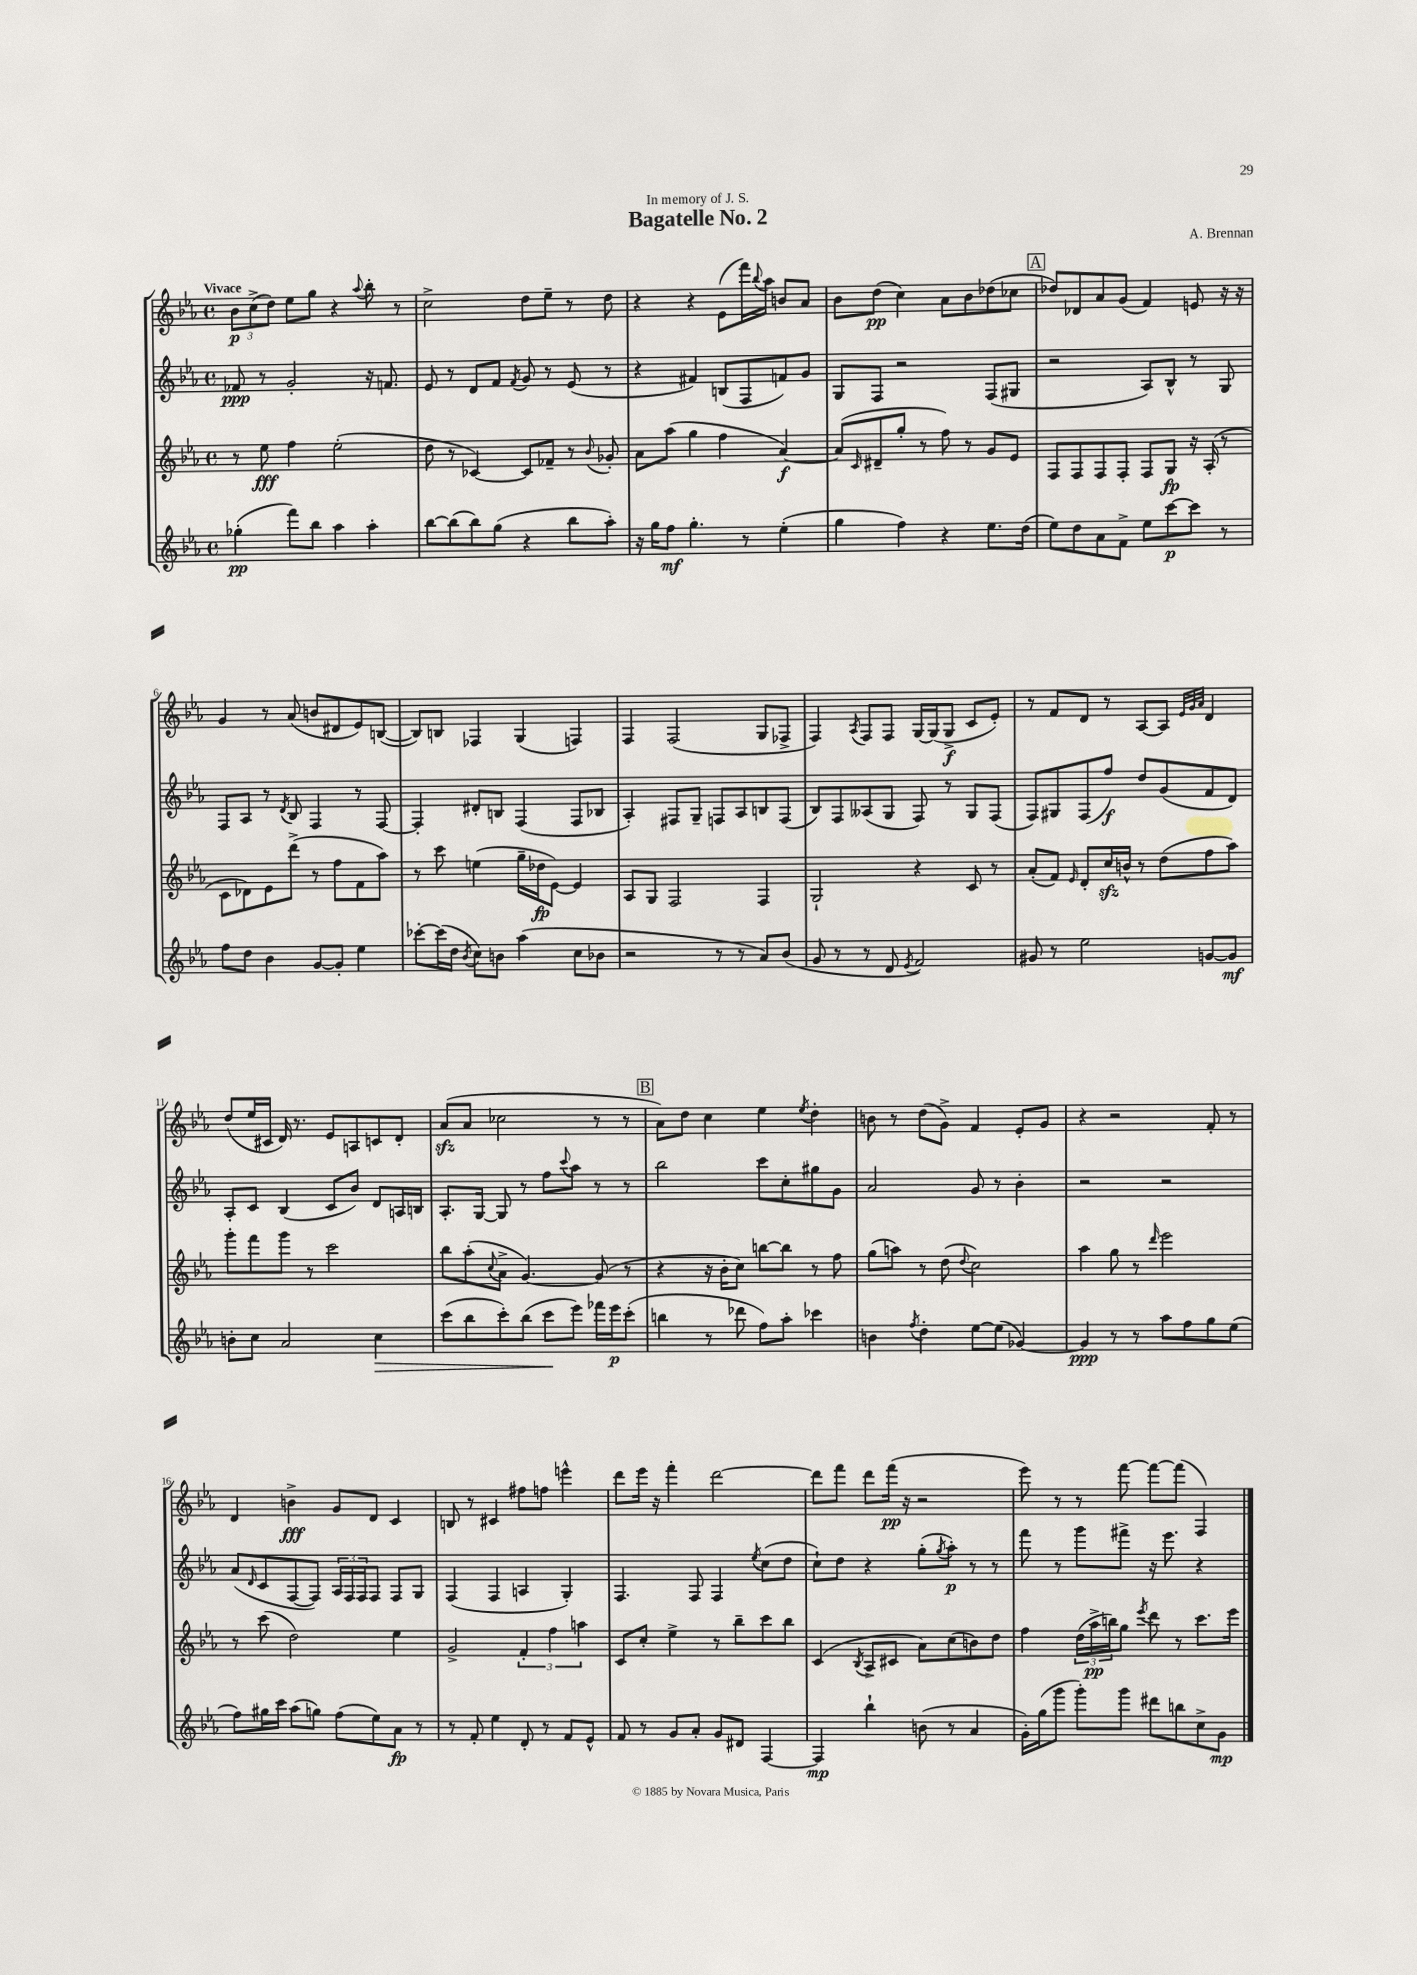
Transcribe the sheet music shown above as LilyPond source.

\header { title = "Bagatelle No. 2" composer = "A. Brennan" dedication = "In memory of J. S." }
<<
\new StaffGroup <<
\new Staff = "s0" {
    \clef treble \key ees \major \defaultTimeSignature \time 4/4 \tempo "Vivace"
    \tuplet 3/2 { bes'8\p c''8->( d''8) } ees''8 g''8 r4 \appoggiatura { aes''8 } bes''8-. r8 |
    c''2-> d''8 ees''8-- r8 d''8 |
    r4 r4 ees'8( f'''16) \appoggiatura { bes''8 } aes''16 b'8 aes'8 |
    bes'8 d''8\pp( c''4) aes'8 bes'8 des''8( ces''8 |
    \mark \markup { \box "A" } des''8) des'8 aes'8 g'8( f'4) e'8 r16 r16 |
    g'4 r8 aes'8( b'8 dis'8 ees'8) b8~( |
    b8) b8 fes4 g4( f4) |
    f4 f2( g8 fes8-> |
    f4) \acciaccatura { aes8 } f8 f8 g16~ g16( g8->\f c'8 ees'8-.) |
    r8 f'8 d'8 r8 aes8~ aes8 \grace { ees'32 g'32 aes'32 } d'4 |
    d''8( ees''16 cis'16 d'16) r8. ees'8 a8 c'8 d'8-. |
    aes'8\sfz( aes'8 ces''2 r8 r8 |
    \mark \markup { \box "B" } aes'8) d''8 c''4 ees''4 \acciaccatura { ees''8 } d''4-. |
    b'8 r8 d''8( g'8->) f'4 ees'8-. g'8 |
    r4 r2 f'8-. r8 |
    d'4 b'4->\fff g'8 d'8 c'4 |
    b8 r8 cis'4 fis''8 f''8 e'''4-^ |
    d'''8 ees'''16 r16 f'''4-. d'''2~ |
    d'''8 f'''8 d'''8 f'''16\pp( r16 r2 |
    ees'''8) r8 r8 f'''8~ f'''8~ f'''8( f4) \bar "|." |
}
\new Staff = "s1" {
    \clef treble \key ees \major \defaultTimeSignature \time 4/4
    fes'8\ppp r8 g'2-. r16 f'8. |
    ees'8 r8 d'8 f'8 \acciaccatura { f'8 } g'8 r8 ees'8( r8 |
    r4 fis'4) b8( f8 f'8) g'8 |
    g8 f8 r2 f8( gis8 |
    \mark \markup { \box "A" } r2 aes8) bes8-^ r8 g8 |
    f8 aes8 r8 \acciaccatura { d'8 } bes8 f4 r8 f8~ |
    f4-. dis'8-. b8 f4( f8 bes8 |
    aes4-.) fis8 g8-- f8 aes8 b8 f8( |
    bes8) f8 aeses8( g8 f8) r8 g8 f8( |
    f8) gis8 f8( f''8\f) d''8 g'8( f'8 d'8) |
    aes8-. c'8 bes4( c'8 bes'8) d'8 a16 b16 |
    aes8.-. g16~ g8 r8 f''8 \appoggiatura { c'''8 } aes''8 r8 r8 |
    \mark \markup { \box "B" } bes''2 c'''8 c''8-. gis''8 g'8 |
    aes'2 g'8 r8 bes'4-. |
    r2 r2 |
    aes'8( \grace { d'16 } c'8 f8~ f8) \tuplet 3/2 { aes16 f16 f16 } f8 f8 g8 |
    f4( f4 a4 g4-.) |
    f4. f8 f4 \acciaccatura { ees''8 } c''8( d''8 |
    c''8-!) d''8 r4 g''8-.( \acciaccatura { g''8 } aes''8-.\p) r8 r8 |
    f'''8 r8 g'''8 fis'''8-> r16 ees'''8. r4 \bar "|." |
}
\new Staff = "s2" {
    \clef treble \key ees \major \defaultTimeSignature \time 4/4
    r8 ees''8\fff f''4 ees''2-.( |
    d''8 r8 ces'4~) ces'8 fes'8-- r8 \appoggiatura { bes'8 } ges'8-. |
    aes'8 aes''8( g''4 f''4 aes'4~\f) |
    aes'8( \grace { c'16 } dis'8-- g''8-. r8 f''8) r8 g'8 ees'8 |
    \mark \markup { \box "A" } f8 f8 f8 f8-. f8 g8\fp r16 aes16-.( r8 |
    c'8 des'8) ees'8 d'''8->( r8 f''8 f'8 aes''8) |
    r8 c'''8 e''4( g''16-- des''16\fp ees'8~) ees'4 |
    aes8 g8 f2 f4 |
    g2-! r4 c'8 r8 |
    aes'8-.( f'8) \grace { ees'16 } d'8-. c''16\sfz b'16-^ r8 d''8( f''8 aes''8) |
    g'''8-. f'''8 g'''8 r8 c'''2 |
    bes''8 aes''8-.( \appoggiatura { c''8 } aes'8-> g'4.~) g'8( r8 |
    \mark \markup { \box "B" } r4 r16 bes'16-. c''8) b''8~ b''8 r8 f''8 |
    g''8( a''8) r8 d''8( \appoggiatura { d''8 } c''2) |
    aes''4 g''8 r8 \grace { d'''16 } ees'''2 |
    r8 c'''8( d''2) ees''4 |
    g'2-> \tuplet 3/2 { f'4-. f''4 a''4 } |
    c'8 c''8-. ees''4-> r8 bes''8-- c'''8 bes''8 |
    c'4( \acciaccatura { bes8 } aes8-> cis'8 aes'8) c''8( b'8) d''8 |
    f''4 \tuplet 3/2 { d''16( aes''16->\pp b''16) } g''8 \acciaccatura { ees'''8 } d'''8 r8 c'''8. ees'''16 \bar "|." |
}
\new Staff = "s3" {
    \clef treble \key ees \major \defaultTimeSignature \time 4/4
    ges''4-.\pp( f'''8) bes''8 aes''4 aes''4-. |
    bes''8~ bes''8( bes''8) g''8( r4 bes''8 aes''8-.) |
    r16 g''16 f''8\mf g''4.-. r8 ees''4-.( |
    g''4 f''4) r4 ees''8. d''16( |
    \mark \markup { \box "A" } ees''8) d''8 aes'8 f'8-> ees''8 c'''8~\p c'''8 r8 |
    f''8 d''8 bes'4 g'8~ g'8-. ees''4 |
    ces'''8~-. ces'''16( d''16 \acciaccatura { bes'8 } c''8) b'8 aes''4( c''8 bes'8 |
    r2 r8 r8 aes'8) bes'8( |
    g'8 r8 r8 d'8 \acciaccatura { ees'8 } f'2) |
    gis'8 r8 ees''2 g'8~ g'8\mf |
    b'8-. c''8 aes'2 c''4\> |
    c'''8( bes''8 c'''8-.) bes''8( c'''8\! ees'''8) fes'''16 ees'''16\p c'''8-.( |
    \mark \markup { \box "B" } b''4 r8 des'''8 f''8) aes''8-. ces'''4 |
    b'4 \acciaccatura { f''8 } d''4-. ees''8~ ees''8( ges'4~) |
    ges'4\ppp r8 r8 aes''8 f''8 g''8 ees''8( |
    f''8) gis''16 c'''16 aes''8( g''8) f''8( ees''8) aes'8\fp r8 |
    r8 f'8-. ees''4 d'8-. r8 f'8 ees'8-^ |
    f'8 r8 g'8 aes'8-. g'8 dis'8 f4~ |
    f4\mp bes''4-! b'8( r8 aes'4 |
    g'16-.) g''16( g'''8 g'''8-.) g'''8 dis'''8 b''8 c''8-> g'8\mp \bar "|." |
}
>>
>>
